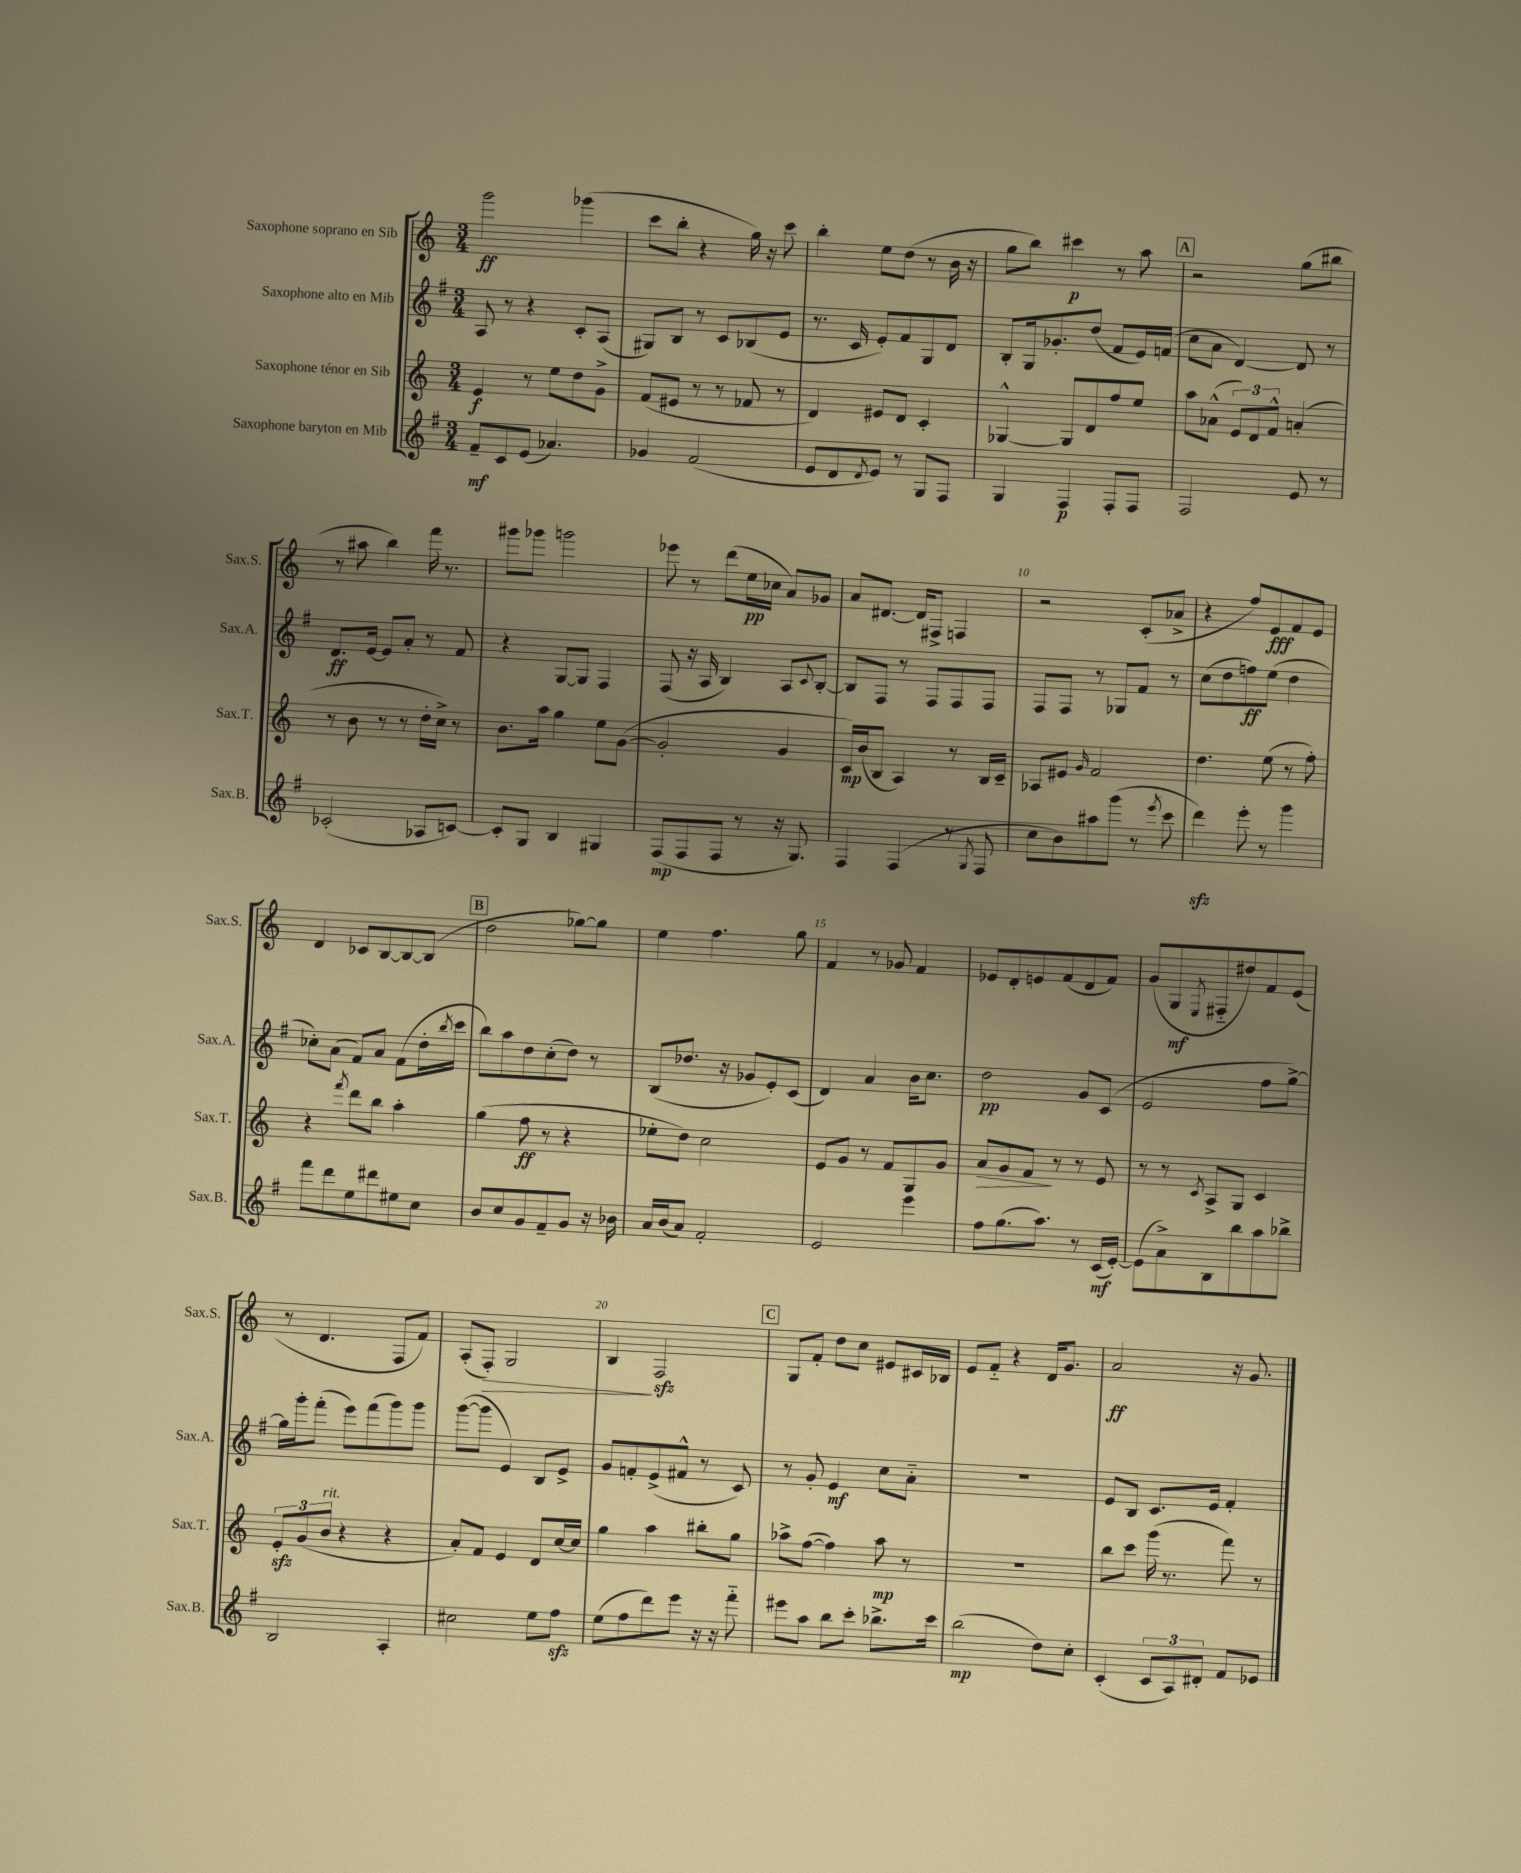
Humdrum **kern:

**kern	**dynam	**kern	**dynam	**kern	**dynam	**kern	**dynam
*part4	*part4	*part3	*part3	*part2	*part2	*part1	*part1
*staff4	*staff4	*staff3	*staff3	*staff2	*staff2	*staff1	*staff1
*I"Saxophone baryton en Mib	*	*I"Saxophone ténor en Sib	*	*I"Saxophone alto en Mib	*	*I"Saxophone soprano en Sib	*
*I'Sax.B.	*	*I'Sax.T.	*	*I'Sax.A.	*	*I'Sax.S.	*
*clefG2	*	*clefG2	*	*clefG2	*	*clefG2	*
*k[f#]	*	*k[]	*	*k[f#]	*	*k[]	*
*M3/4	*	*M3/4	*	*M3/4	*	*M3/4	*
=1	=1	=1	=1	=1	=1	=1	=1
8f#~/L	mf	4e/	f	8A/	.	2ggg\	ff
8c/	.	.	.	8r	.	.	.
(8e/J	.	8r	.	4r	.	.	.
4.a-X/)	.	8ee\L	.	.	.	.	.
.	.	8dd\	.	8c'/L	.	(4ggg-X\	.
.	.	8g^\J	.	(8A/J	.	.	.
=2	=2	=2	=2	=2	=2	=2	=2
4g-X/	.	(8f/L	.	8G#X/L)	.	8ccc\L	.
.	.	8e#X/J	.	8B/J	.	8bb'\J	.
(2f#/	.	8r	.	8r	.	4r	.
.	.	8r	.	8c/L	.	.	.
.	.	8f-X/	.	(8B-X/	.	16gg\)	.
.	.	.	.	.	.	16r	.
.	.	8r	.	8e/J	.	8ccc\	.
=3	=3	=3	=3	=3	=3	=3	=3
8e/L	.	4d/)	.	8.r	.	4bb'\	.
8d/	.	.	.	.	.	.	.
.	.	.	.	16c/	.	.	.
8qd/	.	.	.	.	.	.	.
8e/J)	.	8e#X/L	.	8e'/L)	.	8ee\L	.
8r	.	8d/J	.	8f#/	.	(8dd\J	.
8G/L	.	4c'/	.	8G/	.	8r	.
8F#/J	.	.	.	8d/J	.	16b\	.
.	.	.	.	.	.	16r	.
=4	=4	=4	=4	=4	=4	=4	=4
4G/	.	[4G-X^^/	.	8B'/L	.	8gg\L	.
.	.	.	.	16G/k	.	8bb\J)	.
.	.	.	.	8.g-X'/	.	.	.
4F#/	p	8G-/L]	.	.	.	4ccc#X\	p
.	.	8d/	.	(8dd/J	.	.	.
8F#'/L	.	8ff/	.	8f#/L	.	8r	.
8F#/J	.	8ee/J	.	16e/L)	.	8aa\	.
.	.	.	.	(16fn/JJ	.	.	.
!!LO:REH:place=s1:t=A
=5	=5	=5	=5	=5	=5	=5	=5
2F#/	.	8aa\L	.	8cc\L	.	2r	.
.	.	(8a-X^^\J	.	8a\J	.	.	.
.	.	12e/L)	.	[4d/)	.	.	.
.	.	12d/	.	.	.	.	.
.	.	12f^^/J	.	.	.	.	.
8e/	.	(4an'/	.	8d/]	.	(8gg\L	.
8r	.	.	.	8r	.	8bb#X\J	.
!!LO:LB:g=z
=6	=6	=6	=6	=6	=6	=6	=6
(2c-X'/	.	8r	.	8.d/L	ff	8r	.
.	.	8b\	.	.	.	8aa#X\	.
.	.	.	.	[16e/Jk	.	.	.
.	.	8r	.	8e/L]	.	4bb\)	.
.	.	8r	.	8a'/J	.	.	.
8A-X/L	.	16dd'\LL	.	8r	.	16fff\	.
.	.	16cc^\JJ)	.	.	.	8.r	.
[8cn/J)	.	8r	.	8f#/	.	.	.
=7	=7	=7	=7	=7	=7	=7	=7
8c'/L]	.	8.b\L	.	4r	.	8ggg#X\L	.
8G/J	.	.	.	.	.	8ggg-X\J	.
.	.	16aa\Jk	.	.	.	.	.
4B/	.	4gg\	.	[8G/L	.	2gggn\	.
.	.	.	.	8G/J]	.	.	.
4G#X/	.	8ee\L	.	4F#/	.	.	.
.	.	([8g\J	.	.	.	.	.
=8	=8	=8	=8	=8	=8	=8	=8
(8F#/L	mp	2g'/]	.	(8F#/	.	8eee-X\	.
8F#/	.	.	.	16r	.	8r	.
.	.	.	.	16A/	.	.	.
8F#/J	.	.	.	4B/)	.	(8ddd\L	.
8r	.	.	.	.	.	16ee\L	pp
.	.	.	.	.	.	16cc-X\JJ	.
16r	.	4g/	.	8A/L	.	8a/L)	.
8.G/)	.	.	.	.	.	.	.
.	.	.	.	8qqc/	.	.	.
.	.	.	.	[8B'/J	.	8g-X/J	.
=9	=9	=9	=9	=9	=9	=9	=9
4F#/	.	16c/LL)	mp	8B/L]	.	8a/L	.
.	.	(16b/J	.	.	.	.	.
.	.	8B/J	.	8F#/J	.	[8.d#X/J	.
(4F#/	.	4A/)	.	8r	.	.	.
.	.	.	.	.	.	16d#/KL]	.
.	.	.	.	8F#/L	.	8F#X^/J	.
8r	.	8r	.	8F#/	.	4Fn/	.
8qG/	.	.	.	.	.	.	.
8F#/	.	16B/LL	.	8F#/J	.	.	.
.	.	16c~/JJ	.	.	.	.	.
=10	=10	=10	=10	=10	=10	=10	=10
8cc\L	.	8A-X/L	.	8F#/L	.	2r	.
8b\)	.	8e#X/J	.	8F#/J	.	.	.
.	.	16qqg/	.	.	.	.	.
8aa#X\	.	2f/	.	8r	.	.	.
(8ggg\J	.	.	.	8G-X/L	.	.	.
8r	.	.	.	8f#/J	.	(8c'/L	.
8qeee/	.	.	.	.	.	.	.
8ccc\	.	.	.	8r	.	8a-X^/J	.
=11	=11	=11	=11	=11	=11	=11	=11
4dddzz\)	.	4.dd\	.	(8cc\L	.	4r	.
.	.	.	.	8dd\	.	.	.
8eee'\	.	.	.	8ffn\)	ff	8ff/L)	.
8r	.	(8ee\	.	(8ee\J	.	8e/	fff
4ggg\	.	8r	.	4dd\	.	8f/	.
.	.	8ff'\)	.	.	.	8e/J	.
!!LO:LB:g=z
=12	=12	=12	=12	=12	=12	=12	=12
8fff#\L	.	4r	.	8cc-X'\L)	.	4d/	.
8ddd\	.	.	.	(8a\J	.	.	.
.	.	8qfff/	.	.	.	.	.
8ee\	.	8ddd\L	.	8f#/L)	.	8c-X/L	.
8ddd#X\	.	8bb\J	.	8a/J	.	[8B/	.
8ee#X\	.	4aa'\	.	(8f#\L	.	8B/_	.
8cc\J	.	.	.	16dd'\L	.	(8B/J]	.
.	.	.	.	8qbb/	.	.	.
.	.	.	.	16ccc\JJ	.	.	.
!!LO:REH:place=s1:t=B
=13	=13	=13	=13	=13	=13	=13	=13
8b/L	.	(4gg\	.	8bb\L)	.	2dd\	.
8cc/	.	.	.	8aa\	.	.	.
8g/	.	8ff\	ff	8dd\	.	.	.
8f#~/	.	8r	.	(8cc'\	.	.	.
8g/J	.	4r	.	8dd\J)	.	[8gg-X\L)	.
16r	.	.	.	8r	.	8gg-\J]	.
16b-X\	.	.	.	.	.	.	.
=14	=14	=14	=14	=14	=14	=14	=14
16a/LL	.	8ee-X'\L	.	(8B/L	.	4ee\	.
(16b/J	.	.	.	.	.	.	.
8a/J)	.	8dd\J)	.	8.dd-X/J	.	.	.
2f#'/	.	2cc\	.	.	.	4.ff\	.
.	.	.	.	16r	.	.	.
.	.	.	.	8g-X/L	.	.	.
.	.	.	.	8e'/)	.	.	.
.	.	.	.	(8c/J	.	8gg\	.
=15	=15	=15	=15	=15	=15	=15	=15
2e/	.	8e/L	.	4d/)	.	4f/	.
.	.	8g/J	.	.	.	.	.
.	.	8r	.	4a/	.	8r	.
.	.	8f/L	.	.	.	8g-X/	.
4eee\	.	8G/	.	16b\KL	.	4f/	.
.	.	.	.	8.cc\J	.	.	.
.	.	8g/J	.	.	.	.	.
=16	=16	=16	=16	=16	=16	=16	=16
!	!	!	!LO:HP:b	!	!	!	!
8ff#\L	.	8a/L	>	2dd\	pp	8e-X/L	.
(8.gg\	.	8g/	.	.	.	8d'/	.
.	.	8f/J	.	.	.	8en/	.
8.aa\J)	.	.	.	.	.	.	.
.	.	8r	]	.	.	(8f/	.
8r	.	8r	.	8g/L	.	8d/	.
(16c/LL	mf	8e/	.	(8c/J	.	8f/J)	.
[16e'/JJ)	.	.	.	.	.	.	.
=17	=17	=17	=17	=17	=17	=17	=17
(8e\L]	.	8r	.	2e/	.	(8g/L	.
8a^\)	.	8r	.	.	.	8G/	mf
.	.	8qc/	.	.	.	8qE/	.
8B\	.	8A^/L	.	.	.	8F#X/	.
8bb\	.	8G/J	.	.	.	8dd#X/)	.
8aa\	.	4c/	.	8ff#\L	.	8f/	.
8bb-X^\J	.	.	.	[8gg^\J)	.	(8e/J	.
!!LO:LB:g=z
=18	=18	=18	=18	=18	=18	=18	=18
2B/	.	12ezz'/L	.	16gg\LL]	.	8r	.
.	.	.	.	16ggg'\J	.	.	.
.	.	(12g/	.	.	.	.	.
.	.	.	.	(8fff#'\J	.	4.d/	.
!	!	!LO:TX:a:i:t=rit.	!	!	!	!	!
.	.	12b/J	.	.	.	.	.
.	.	4r	.	8eee\L)	.	.	.
.	.	.	.	(8fff#\	.	.	.
4A'/	.	4r	.	8ggg\)	.	8F/L	.
.	.	.	.	8ggg\J	.	8f/J)	.
=19	=19	=19	=19	=19	=19	=19	=19
2cc#X\	.	8a'/L)	.	([8ggg\L	.	(8A'/L	.
!	!	!	!	!	!	!	!LO:HP:b
.	.	8f/J	.	8ggg\J]	.	8F'/J)	>
.	.	4e/	.	4e/)	.	2G/	.
8ee\L	.	8d/L	.	8B/L	.	.	.
8ff#zz\J	.	[16cc/L	.	8e^/J	.	.	.
.	.	16cc/JJ]	.	.	.	.	.
=20	=20	=20	=20	=20	=20	=20	=20
(8ee\L	.	4gg\	.	8g/L	.	4B/	.
8ff#\	.	.	.	8fn'/	.	.	.
8ddd\)	.	4aa\	.	(8e^/	.	2Fzz/	]
8eee\J	.	.	.	8f#X^^/J	.	.	.
16r	.	8bb#X'\L	.	8r	.	.	.
16r	.	.	.	.	.	.	.
8fff#\	.	8gg\J	.	8c/)	.	.	.
!!LO:REH:place=s1:t=C
=21	=21	=21	=21	=21	=21	=21	=21
8eee#X\L	.	8aa-X^\L	.	8r	.	8G/L	.
8aa\J	.	([8ff\J	.	8g'/	.	8f'/J	.
8bb\L	.	4ff\])	.	4e/	mf	8dd\L	.
8ccc'\J	.	.	.	.	.	8cc\J	.
8.bb-X^\L	.	8aa-\	mp	8cc\L	.	8e#X/L	.
.	.	8r	.	8a\J	.	16c#X/L	.
16ccc\Jk	.	.	.	.	.	16B-X/JJ	.
=22	=22	=22	=22	=22	=22	=22	=22
(2bb\	mp	2.r	.	2.r	.	8e/L	.
.	.	.	.	.	.	8f/J	.
.	.	.	.	.	.	4r	.
8dd\L)	.	.	.	.	.	16d/KL	.
.	.	.	.	.	.	8.g/J	.
8cc'\J	.	.	.	.	.	.	.
=23	=23	=23	=23	=23	=23	=23	=23
(4c'/	.	8bb\L	.	8e/L	.	2a/	ff
.	.	8ccc\J	.	8B/J	.	.	.
12c/L	.	(16ggg\	.	8.c/L	.	.	.
.	.	8.r	.	.	.	.	.
12A/)	.	.	.	.	.	.	.
12d#X'/J	.	.	.	.	.	.	.
.	.	.	.	16e/Jk	.	.	.
8f#/L	.	8fff\)	.	4f#'/	.	16r	.
.	.	.	.	.	.	8.g/	.
8e-X/J	.	8r	.	.	.	.	.
==	==	==	==	==	==	==	==
*-	*-	*-	*-	*-	*-	*-	*-
